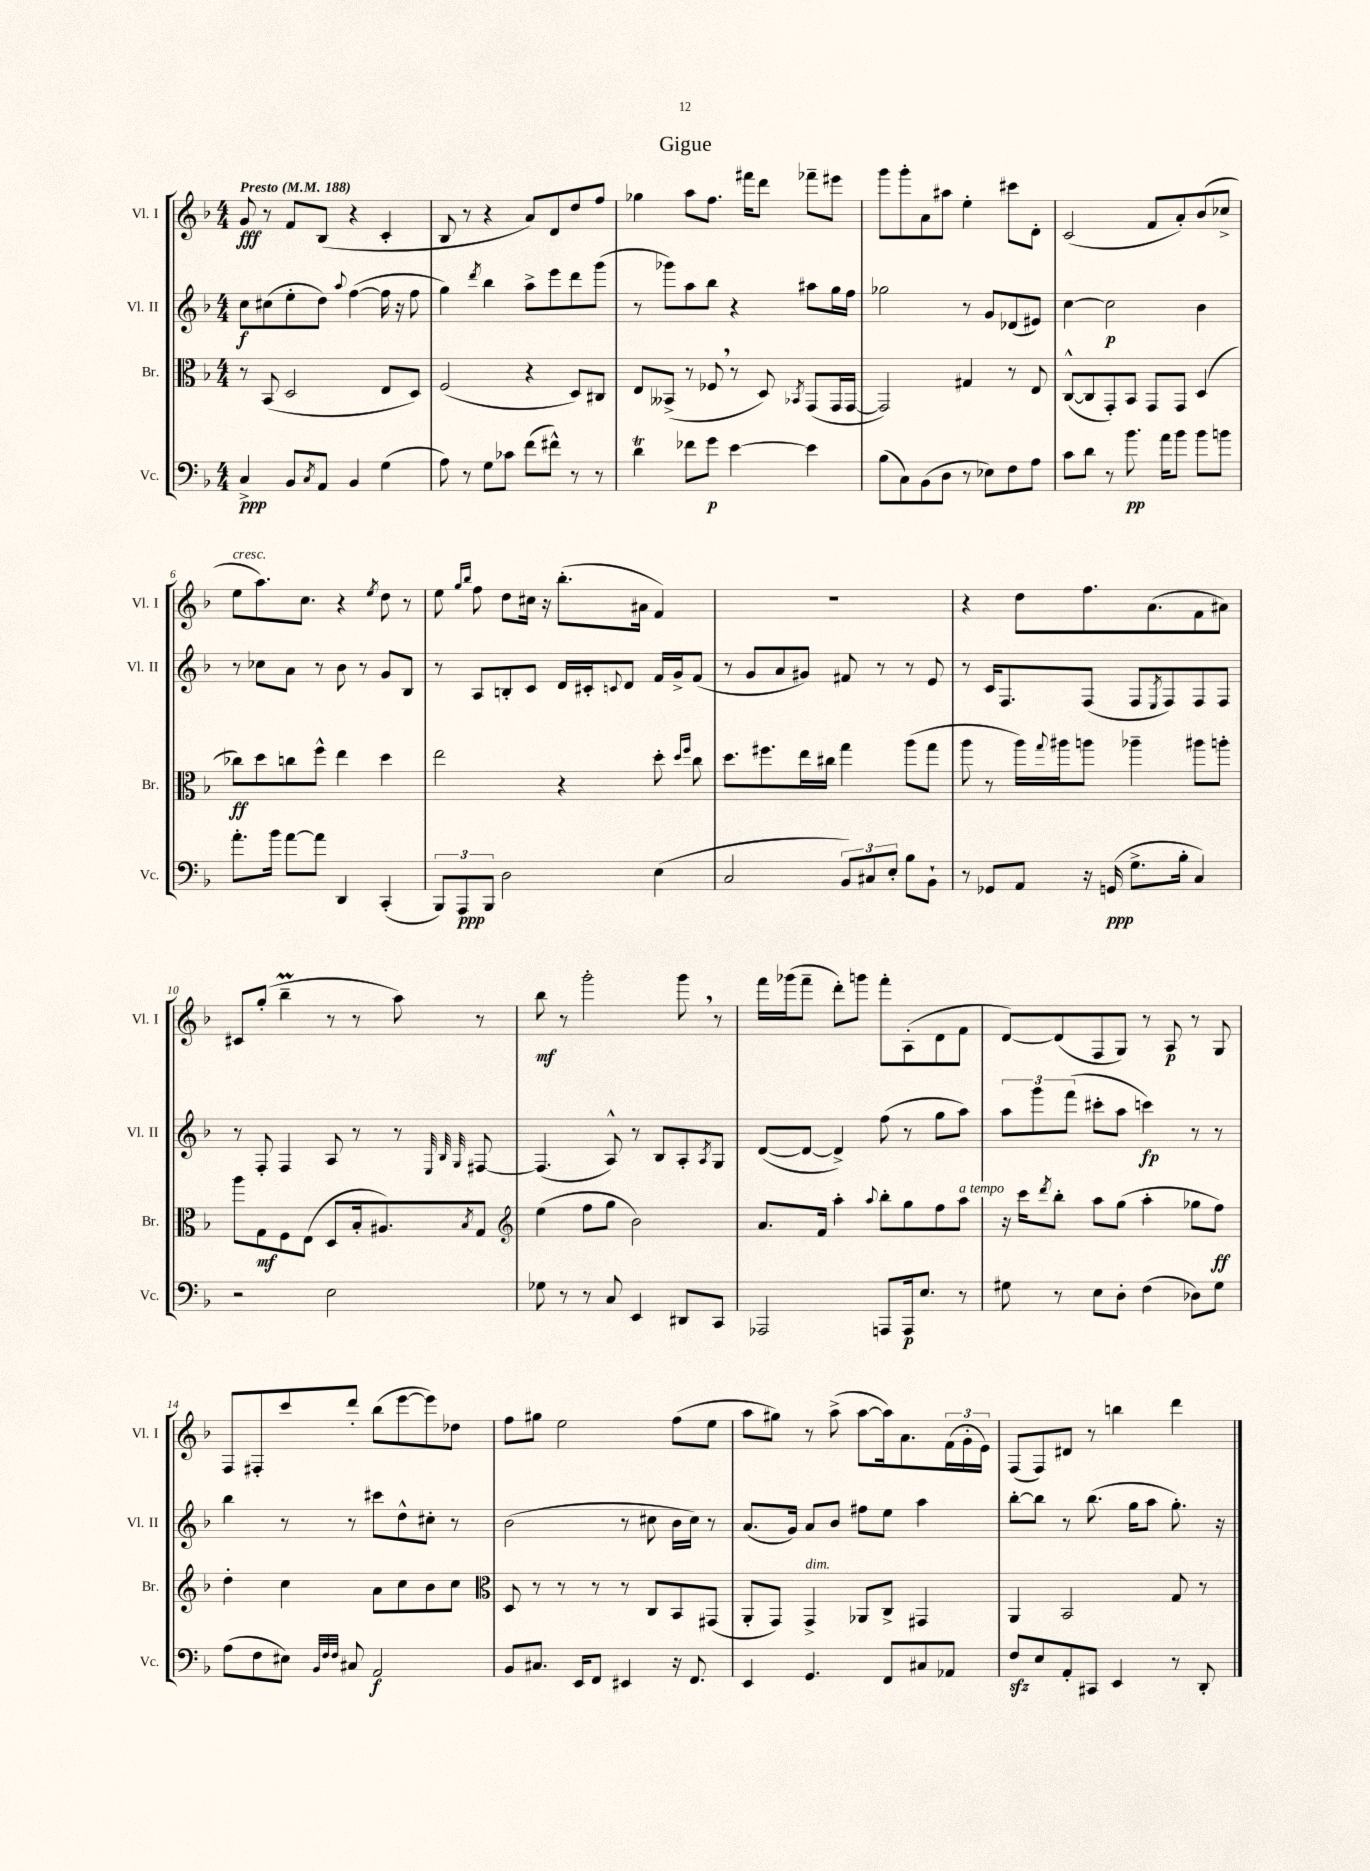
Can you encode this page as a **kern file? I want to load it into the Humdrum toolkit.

**kern	**dynam	**kern	**dynam	**kern	**dynam	**kern	**dynam
*part4	*part4	*part3	*part3	*part2	*part2	*part1	*part1
*staff4	*staff4	*staff3	*staff3	*staff2	*staff2	*staff1	*staff1
*I"Vc.	*	*I"Br.	*	*I"Vl. II	*	*I"Vl. I	*
*I'Vc.	*	*I'Br.	*	*I'Vl. II	*	*I'Vl. I	*
*clefF4	*	*clefC3	*	*clefG2	*	*clefG2	*
*k[b-]	*	*k[b-]	*	*k[b-]	*	*k[b-]	*
*M4/4	*	*M4/4	*	*M4/4	*	*M4/4	*
*MM188	*	*MM188	*	*MM188	*	*MM188	*
=1	=1	=1	=1	=1	=1	=1	=1
!	!	!	!	!	!	!LO:TX:a:B:t=Presto	!
4C^/	ppp	8r	.	8cc\L	f	8g/	fff
.	.	(8BB-/	.	(8cc#X\	.	8r	.
8BB-/L	.	2D/	.	8ee'\	.	8f/L	.
8qC/	.	.	.	.	.	.	.
8AA/J	.	.	.	8dd\J)	.	(8B-/J	.
.	.	.	.	8qqaa/	.	.	.
4BB-/	.	.	.	([4ff\	.	4r	.
(4G\	.	8E/L	.	16ff\]	.	4c'/	.
.	.	.	.	16r	.	.	.
.	.	8D/J)	.	8ff\	.	.	.
=2	=2	=2	=2	=2	=2	=2	=2
8A\)	.	(2F/	.	4gg\)	.	8B-/	.
8r	.	.	.	.	.	8r	.
.	.	.	.	8qddd/	.	.	.
8G\L	.	.	.	4bb-\	.	4r	.
8c-X\J	.	.	.	.	.	.	.
(8f\L	.	4r	.	8aa^\L	.	8a/L)	.
8f#X^^\J)	.	.	.	8eee\	.	8d/	.
8r	.	8D/L)	.	8ddd\	.	8dd/	.
8r	.	8C#X/J	.	(8ggg\J	.	8ff/J	.
=3	=3	=3	=3	=3	=3	=3	=3
4dT\	.	8E/L	.	8r	.	4gg-X\	.
.	.	(8BB--X^/J	.	8ggg-X\L)	.	.	.
8f-X\L	.	8r	.	8aa\	.	8aa\L	.
8g\J	p	8F-X,/	.	8bb-\J	.	8.ff\J	.
[4e\	.	8r	.	4r	.	.	.
.	.	.	.	.	.	16fff#X\KL	.
.	.	8D/)	.	.	.	8ddd\J	.
.	.	8qBB-X/	.	.	.	.	.
4e\]	.	(8GG/L	.	8aa#X\L	.	8fff-X~\L	.
.	.	16GG/L	.	16gg\L	.	8eee#X\J	.
.	.	[16GG/JJ	.	16ff\JJ	.	.	.
=4	=4	=4	=4	=4	=4	=4	=4
(8B-\L	.	2GG/])	.	2gg-X\	.	8ggg\L	.
8C\)	.	.	.	.	.	8ggg'\	.
(8BB-\	.	.	.	.	.	8a\	.
8D\J	.	.	.	.	.	8aa#X\J	.
8r	.	4G#X/	.	8r	.	4ee'\	.
8E-X\L)	.	.	.	8g/L	.	.	.
8F\	.	8r	.	(8d-X/	.	8ccc#X\L	.
8A\J	.	8E/	.	8e#X/J)	.	8d'\J	.
=5	=5	=5	=5	=5	=5	=5	=5
8c\L	.	([8C^^/L	.	[4cc\	.	(2c/	.
8d\J	.	8C/]	.	.	.	.	.
8r	.	8GG'/)	.	2cc\]	p	.	.
8.b-\	pp	8BB-/J	.	.	.	.	.
.	.	8GG/L	.	.	.	8f/L	.
16a\KL	.	.	.	.	.	.	.
8b-\J	.	8GG/J	.	.	.	8a'/)	.
8b-\L	.	(4D/	.	4b-\	.	(8b-/	.
8bn\J	.	.	.	.	.	8cc-X^/J	.
!!LO:LB:g=z
=6	=6	=6	=6	=6	=6	=6	=6
!	!	!	!	!	!	!LO:TX:a:i:t=cresc.	!
8.a'\L	.	8cc-X\L)	ff	8r	.	8ee\L	.
.	.	8dd\	.	8cc-X\L	.	8.aa\)	.
16b-\Jk	.	.	.	.	.	.	.
[8a\L	.	8ccn\	.	8a\J	.	.	.
.	.	.	.	.	.	8.cc\J	.
8a\J]	.	8ff^^\J	.	8r	.	.	.
4DD/	.	4ee\	.	8b-\	.	4r	.
.	.	.	.	8r	.	.	.
.	.	.	.	.	.	8qee/	.
(4CC'/	.	4dd\	.	8g/L	.	8dd\	.
.	.	.	.	8B-/J	.	8r	.
=7	=7	=7	=7	=7	=7	=7	=7
12BBB-/L)	.	2ee\	.	8r	.	8ee\	.
12AAA/	ppp	.	.	.	.	.	.
.	.	.	.	.	.	16qqgg/LL	.
.	.	.	.	.	.	16qqbb-/JJ	.
.	.	.	.	8A/L	.	8ff\	.
12BBB-/J	.	.	.	.	.	.	.
2D\	.	.	.	8Bn'/	.	8dd\L	.
.	.	.	.	8c/J	.	16cc#X\Jk	.
.	.	.	.	.	.	16r	.
.	.	4r	.	16d/LL	.	(8.bb-'\L	.
.	.	.	.	16c#X'/J	.	.	.
.	.	.	.	8qqcn/	.	.	.
.	.	.	.	8d/J	.	.	.
.	.	.	.	.	.	16a#X\Jk	.
(4E\	.	8dd'\	.	16f/LL	.	4f/)	.
.	.	.	.	16g^/J	.	.	.
.	.	16qqdd/LL	.	.	.	.	.
.	.	16qqff/JJ	.	.	.	.	.
.	.	8cc\	.	(8f/J	.	.	.
=8	=8	=8	=8	=8	=8	=8	=8
2C/	.	8.dd\L	.	8r	.	1r	.
.	.	.	.	8g/L	.	.	.
.	.	8.ff#X\	.	.	.	.	.
.	.	.	.	8a/	.	.	.
.	.	16ee\L	.	8g#X/J)	.	.	.
.	.	16cc#X\JJ	.	.	.	.	.
12BB-/L)	.	4gg\	.	8f#X/	.	.	.
12C#X/	.	.	.	.	.	.	.
.	.	.	.	8r	.	.	.
12E'/J	.	.	.	.	.	.	.
8B-\L	.	(8aa\L	.	8r	.	.	.
8BB-`\J	.	8gg\J	.	8e/	.	.	.
=9	=9	=9	=9	=9	=9	=9	=9
8r	.	8aa\	.	8r	.	4r	.
8GG-X/L	.	8r	.	16c/KL	.	.	.
.	.	.	.	8.F/	.	.	.
8AA/J	.	16aa\LL)	.	.	.	8dd\L	.
.	.	8qqgg/	.	.	.	.	.
.	.	16aa#X\J	.	.	.	.	.
16r	.	8aan\J	.	(8F/J	.	8.ff\	.
(16GGn/	ppp	.	.	.	.	.	.
8.G^\L	.	4aa-X~\	.	8F/L	.	.	.
.	.	.	.	.	.	(8.a\	.
.	.	.	.	8qE/	.	.	.
.	.	.	.	8F/)	.	.	.
16B-'\Jk	.	.	.	.	.	.	.
4C/)	.	8aa#X\L	.	8F/	.	8f\	.
.	.	8aan'\J	.	8F/J	.	8a#X\J)	.
!!LO:LB:g=z
=10	=10	=10	=10	=10	=10	=10	=10
2r	.	8aa\L	.	8r	.	8c#X/L	.
.	.	8G\	mf	8F'/	.	(8gg'/J	.
.	.	8F\	.	4F/	.	4bb-M~\	.
.	.	(8E\J	.	.	.	.	.
2E\	.	8D/L	.	8A/	.	8r	.
.	.	16B-'/k	.	8r	.	8r	.
.	.	8.A#X/)	.	.	.	.	.
.	.	.	.	8r	.	8aa\)	.
.	.	.	.	32qqE/	.	.	.
.	.	.	.	32qqB-/	.	.	.
.	.	8qB-/	.	32qqG/	.	.	.
.	.	8G/J	.	[8F#X/	.	8r	.
=11	=11	=11	=11	=11	=11	=11	=11
*	*	*clefG2	*	*	*	*	*
8G-X\	.	(4ee\	.	(4.F#/]	.	8bb-\	mf
8r	.	.	.	.	.	8r	.
8r	.	8ff\L	.	.	.	2ggg'\	.
8C/	.	8gg\J	.	8A^^/)	.	.	.
4EE/	.	2b-\)	.	8r	.	.	.
.	.	.	.	8B-/L	.	.	.
8DD#X/L	.	.	.	8A'/	.	8ggg,\	.
.	.	.	.	8qA/	.	.	.
8CC/J	.	.	.	8G/J	.	8r	.
=12	=12	=12	=12	=12	=12	=12	=12
2AAA-X/	.	8.a/L	.	([8d/L	.	16fff\LL	.
.	.	.	.	.	.	(16ggg-X\J	.
.	.	.	.	8d/J_	.	8fff~\J	.
.	.	16f/Jk	.	.	.	.	.
.	.	4aa'\	.	4d^/])	.	8ddd'\L)	.
.	.	.	.	.	.	8gggn\J	.
.	.	8qqaa/	.	.	.	.	.
8AAAn/L	.	8bb-'\L	.	(8ff\	.	8fff'\L	.
16AAA/k	p	8gg\	.	8r	.	(8A'\	.
8.E/J	.	.	.	.	.	.	.
.	.	8ff\	.	8gg\L	.	8d\	.
!	!	!LO:TX:a:i:t=a tempo	!	!	!	!	!
8r	.	8aa\J	.	8aa\J)	.	8f\J	.
=13	=13	=13	=13	=13	=13	=13	=13
8G#X\	.	16r	.	12aa\L	.	[8d/L)	.
.	.	16ccc\KL	.	.	.	.	.
.	.	.	.	12ggg\	.	.	.
.	.	8qddd/	.	.	.	.	.
8r	.	8bb-'\J	.	.	.	(8d/]	.
.	.	.	.	(12fff\J	.	.	.
8E\L	.	8aa\L	.	8ccc#X'\L	.	8F/	.
8D'\J	.	(8gg\J	.	8aa\J	.	8G/J)	.
(4F\	.	4aa'\	.	4cccn\)	fp	8r	.
.	.	.	.	.	.	8A/	p
8D-X\L)	.	8gg-X\L	.	8r	.	8r	.
8G#\J	.	8ff\J)	ff	8r	.	8G/	.
!!LO:LB:g=z
=14	=14	=14	=14	=14	=14	=14	=14
(8A\L	.	4dd'\	.	4bb-\	.	8F/L	.
8F\	.	.	.	.	.	8F#X'/	.
8E#X\J)	.	4cc\	.	8r	.	8ccc/	.
32qqBB-/LLL	.	.	.	.	.	.	.
32qqF/	.	.	.	.	.	.	.
32qqF/JJJ	.	.	.	.	.	.	.
8C#X/	.	.	.	8r	.	8ddd'/J	.
2AA/	f	8a\L	.	8ccc#X\L	.	(8bb-\L	.
.	.	8cc\	.	8dd^^\	.	[8eee\	.
.	.	8b-\	.	8cc#X'\J	.	8eee\])	.
.	.	8cc\J	.	8r	.	8dd-X\J	.
=15	=15	=15	=15	=15	=15	=15	=15
*	*	*clefC3	*	*	*	*	*
8BB-/L	.	8D/	.	(2b-\	.	8ff\L	.
8.C#X/J	.	8r	.	.	.	8gg#X\J	.
.	.	8r	.	.	.	2ee\	.
16EE/KL	.	.	.	.	.	.	.
8FF/J	.	8r	.	.	.	.	.
4EE#X/	.	8r	.	8r	.	.	.
.	.	8C/L	.	8cc#X\	.	.	.
16r	.	8BB-/	.	16b-\LL	.	(8ff\L	.
8.FF/	.	.	.	16cc#\JJ)	.	.	.
.	.	(8GG#X/J	.	8r	.	8ee\J	.
=16	=16	=16	=16	=16	=16	=16	=16
4EE/	.	8AA'/L	.	(8.a/L	.	8aa\L	.
.	.	8GG/J)	.	.	.	8gg#X\J)	.
.	.	.	.	16g/Jk)	.	.	.
!	!	!LO:TX:a:i:t=dim.	!	!	!	!	!
4.GG/	.	4GG^/	.	8a/L	.	8r	.
.	.	.	.	8b-/J	.	(8aa^\	.
.	.	8AA-X/L	.	8ff#X\L	.	[8aa\L	.
8FF/L	.	8C^/J	.	8ee\J	.	16aa\k])	.
.	.	.	.	.	.	8.a\	.
8C#X/	.	4GG#X/	.	4aa\	.	.	.
8AA-X/J	.	.	.	.	.	(24f\L	.
.	.	.	.	.	.	24g'\	.
.	.	.	.	.	.	24e\JJ)	.
=17	=17	=17	=17	=17	=17	=17	=17
8Fzz/L	.	4AA/	.	[8bb-'\L	.	(8F/L	.
8E/	.	.	.	8bb-\J]	.	8F/)	.
8AA'/	.	2BB-/	.	8r	.	8d#X/J	.
8CC#X/J	.	.	.	(8.bb-\	.	8r	.
4EE/	.	.	.	.	.	4bbn\	.
.	.	.	.	16gg\KL	.	.	.
.	.	.	.	8aa\J	.	.	.
8r	.	8G/	.	8.gg'\)	.	4ddd\	.
8DD'/	.	8r	.	.	.	.	.
.	.	.	.	16r	.	.	.
==	==	==	==	==	==	==	==
*-	*-	*-	*-	*-	*-	*-	*-
